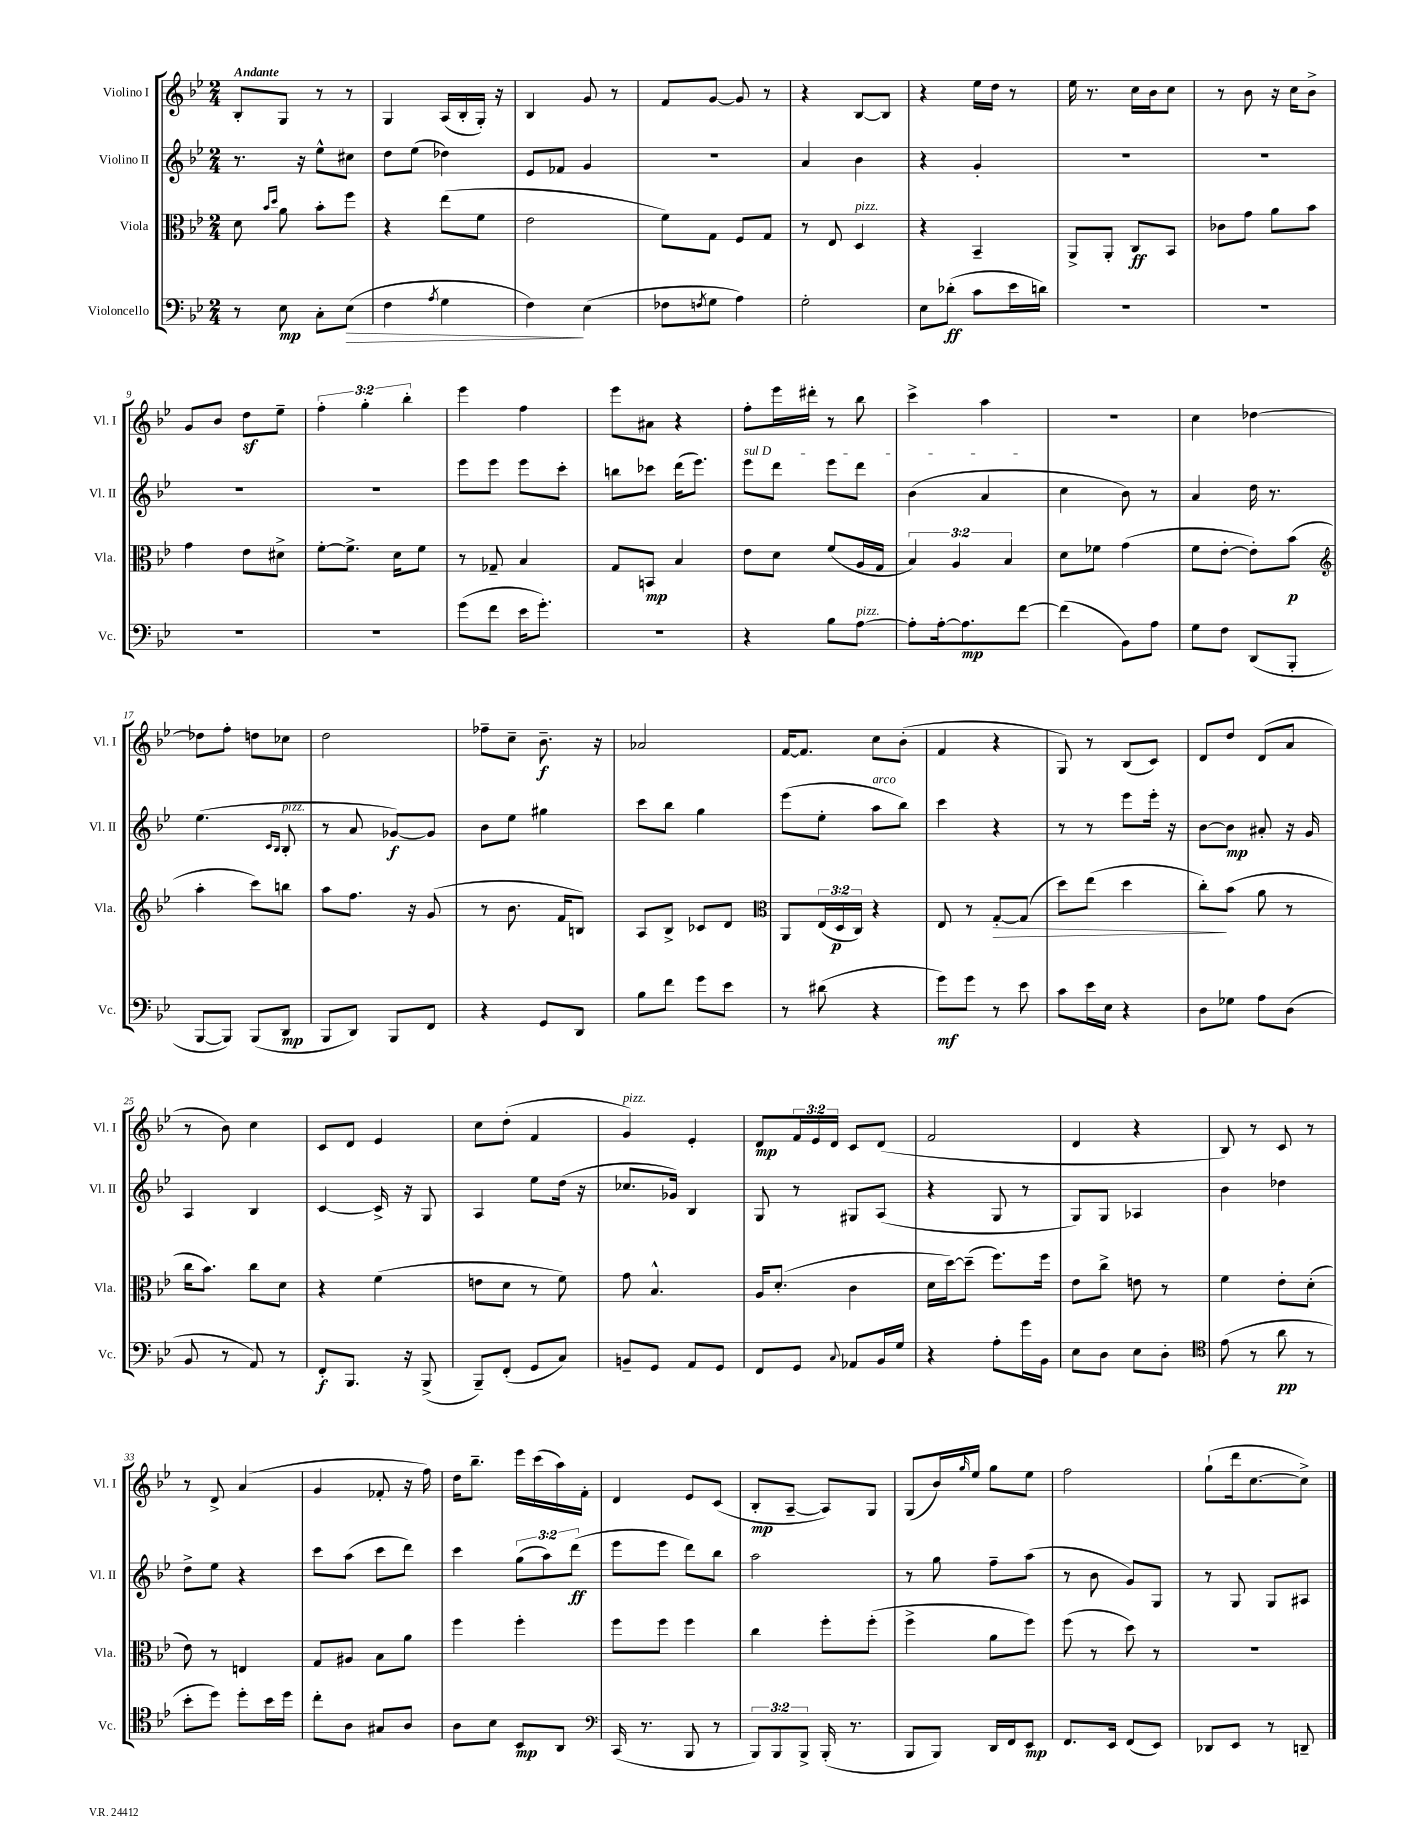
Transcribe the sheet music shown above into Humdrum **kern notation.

**kern	**kern	**kern	**kern
*staff4	*staff3	*staff2	*staff1
*clefF4	*clefC3	*clefG2	*clefG2
*k[b-e-]	*k[b-e-]	*k[b-e-]	*k[b-e-]
*M2/4	*M2/4	*M2/4	*M2/4
8r	8d\	8.r	8B-'/L
.	16qqb-/LL	.	.
.	16qqdd/JJ	.	.
8E-\	8a\	.	8G/J
.	.	16r	.
8C'\L	8b-'\L	8ee-^^\L	8r
(8E-\J	8ff\J	8cc#\J	8r
=	=	=	=
4F\	4r	8dd\L	4G/
.	.	(8ee-\J	.
8qA/	.	.	.
4G\	(8ee-\L	4dd-\)	(16A/LL
.	.	.	16B-'/
.	8f\J	.	16G'/JJ)
.	.	.	16r
=	=	=	=
4F\)	2e-\	8e-/L	4B-/
.	.	8f-/J	.
(4E-\	.	4g/	8g/
.	.	.	8r
=	=	=	=
8F-\L	8f\L)	2r	8f/L
8qF/	.	.	.
8G\J	8G\J	.	[8g/J
4A\)	8F/L	.	8g/]
.	8G/J	.	8r
=	=	=	=
2G'\	8r	4a/	4r
.	8E-/	.	.
.	4D/	4b-\	[8B-/L
.	.	.	8B-/]J
=	=	=	=
8E-\L	4r	4r	4r
(8d-'\J	.	.	.
8c\L	4BB-~/	4g'/	16ee-\LL
.	.	.	16dd\JJ
16e-\L	.	.	8r
16d\JJ)	.	.	.
=	=	=	=
2r	8AA^/L	2r	16ee-\
.	.	.	8.r
.	8AA'/J	.	.
.	8C/L	.	16cc\LL
.	.	.	16b-\J
.	8BB-/J	.	8cc\J
=	=	=	=
2r	8c-\L	2r	8r
.	8g\J	.	8b-\
.	8a\L	.	16r
.	.	.	16cc\LK
.	8b-\J	.	8b-^\J
=	=	=	=
2r	4g\	2r	8g/L
.	.	.	8b-/J
.	8e-\L	.	8dd\L
.	8d#^\J	.	8ee-~\J
=	=	=	=
2r	[8f'\L	2r	6ff'\
.	8.f^\]J	.	.
.	.	.	6gg'\
.	16d\LK	.	.
.	.	.	6bb-'\
.	8f\J	.	.
=	=	=	=
(8g\L	8r	8eee-\L	4eee-\
8f\J	8G-~/	8eee-\J	.
16e-\LK	4B-/	8eee-\L	4ff\
8.g'\J)	.	.	.
.	.	8ccc'\J	.
=	=	=	=
2r	8G/L	8bb\L	8eee-\L
.	8BB/J	8ccc-\J	8a#\J
.	4B-/	(16ddd\LK	4r
.	.	8.eee-\J)	.
=	=	=	=
4r	8e-\L	8eee-\L	8ff'\L
.	8d\J	8ddd\J	16eee-\L
.	.	.	16ddd#'\JJ
8B-\L	(8f/L	8eee-\L	8r
[8A\J	16A/L	8ddd\J	8bb-\
.	16G/JJ	.	.
=	=	=	=
8A'\]L	6B-/)	(4b-\	4ccc^\
[16A'\k	.	.	.
.	6A/	.	.
8.A\]	.	.	.
.	.	4a/	4aa\
.	6B-/	.	.
[8f\J	.	.	.
=	=	=	=
(4f\]	8d\L	4cc\	2r
.	8f-\J	.	.
8BB-\L)	(4g\	8b-\)	.
8A\J	.	8r	.
=	=	=	=
8G\L	8f\L	4a/	4cc\
8F\J	[8e-'\J	.	.
(8DD/L	8e-'\]L)	16dd\	[4dd-\
.	.	8.r	.
8BBB-'/J	(8b-\J	.	.
=	=	=	=
*	*clefG2	*	*
[8BBB-/L	4aa'\	(4.ee-\	8dd-\]L
8BBB-/]J)	.	.	8ff'\J
(8BBB-/L	8ccc\L)	.	8dd\L
.	.	16qqc/LL	.
.	.	16qqB-/JJ	.
8DD/J	8bb\J	8B-'/	8cc-\J
=	=	=	=
8BBB-/L	8aa\L	8r	2dd\
8DD/J)	8.ff\J	8a/	.
8BBB-/L	.	[8g-/L)	.
.	16r	.	.
8FF/J	(8g/	8g-/]J	.
=	=	=	=
4r	8r	8b-\L	8ff-~\L
.	8.b-\	8ee-\J	8cc~\J
8GG/L	.	4gg#\	8.b-~\
.	16f/LK	.	.
8DD/J	8B/J)	.	.
.	.	.	16r
=	=	=	=
8B-\L	8A/L	8ccc\L	2a-/
8f\J	8B-^/J	8bb-\J	.
8g\L	8c-/L	4gg\	.
8e-\J	8d/J	.	.
=	=	=	=
*	*clefC3	*	*
8r	8AA/L	(8eee-\L	[16f/LK
.	.	.	8.f/]J
(8d#\	(24E-/L	8ee-'\J	.
.	24D/	.	.
.	24C/JJ)	.	.
4r	4r	8aa\L	8cc\L
.	.	8bb-\J)	(8b-'\J
=	=	=	=
8g\L)	8E-/	4ccc\	4f/
8g\J	8r	.	.
8r	[8G'/L	4r	4r
8e-\	(8G/]J	.	.
=	=	=	=
8c\L	8dd\L)	8r	8G/)
16e-\L	(8ee-\J	8r	8r
16E-\JJ	.	.	.
4r	4dd\	8eee-\L	(8B-/L
.	.	16eee-'\Jk	8c/J)
.	.	16r	.
=	=	=	=
8D\L	8cc'\L)	[8b-\L	8d/L
8G-\J	(8b-\J	8b-\]J	8dd/J
8A\L	8a\	8a#'/	(8d/L
(8D\J	8r	16r	8a/J
.	.	16g/	.
=	=	=	=
8BB-/	16cc\LK	4A/	8r
.	8.b-\J)	.	.
8r	.	.	8b-\)
8AA/)	8cc\L	4B-/	4cc\
8r	8d\J	.	.
=	=	=	=
8FF'/L	4r	[4c/	8c/L
8.BBB-/J	.	.	8d/J
.	(4f\	16c^/]	4e-/
16r	.	16r	.
(8BBB-^/	.	8G/	.
=	=	=	=
8BBB-~/L)	8e\L	4A/	8cc\L
(8FF'/J	8d\J	.	(8dd'\J
8GG/L	8r	8ee-\L	4f/
8C/J)	8f\)	(16dd\Jk	.
.	.	16r	.
=	=	=	=
8BB~/L	8g\	8.cc-/L	4g/)
8GG/J	4.B-^^/	.	.
.	.	16g-/Jk)	.
8AA/L	.	4B-/	4e-'/
8GG/J	.	.	.
=	=	=	=
8FF/L	16A/LK	8G/	8d/L
.	(8.d'/J	.	.
8GG/J	.	8r	24f/L
.	.	.	24e-/
.	.	.	24d/JJ
8qqC/	.	.	.
8AA-/L	4c\	8G#/L	8c/L
16BB-/L	.	(8A/J	(8d/J
16G/JJ	.	.	.
=	=	=	=
4r	16d\LL	4r	2f/
.	[16dd\J)	.	.
.	(8dd~\]J	.	.
8A'\L	8.ff\L)	8G/	.
16g\L	.	8r	.
16BB-\JJ	16ff\Jk	.	.
=	=	=	=
8E-\L	8e-\L	8G/L)	4d/
8D\J	8cc^\J	8G/J	.
8E-\L	8e\	4A-/	4r
8D'\J	8r	.	.
=	=	=	=
*clefC4	*	*	*
(8e-\	4f\	4b-\	8B-/)
8r	.	.	8r
8a\	8e-'\L	4dd-\	8c/
8r	(8d'\J	.	8r
=	=	=	=
8b-'\L	8e-\)	8dd^\L	8r
8dd\J)	8r	8ee-\J	8d^/
8dd'\L	4E/	4r	(4a/
16b-\L	.	.	.
16dd\JJ	.	.	.
=	=	=	=
8cc'\L	8G/L	8ccc\L	4g/
8A\J	8A#/J	(8aa\J	.
8G#/L	8B-\L	8ccc\L	8f-'/
8A/J	8a\J	8ddd\J)	16r
.	.	.	16ff\)
=	=	=	=
8A\L	4ff\	4ccc\	16dd\LK
.	.	.	8.bb-~\J
8B-\J	.	.	.
8BB-/L	4ff'\	(12gg\L	16eee-\LL
.	.	.	(16ccc\
.	.	12aa\)	.
8AA/J	.	.	16aa\)
.	.	(12ddd\J	.
.	.	.	16f'\JJ
=	=	=	=
*clefF4	*	*	*
(16CC/	8ff\L	8eee-\L	4d/
8.r	.	.	.
.	8ff\J	8eee-\J	.
8BBB-/	4ff\	8ddd\L)	8e-/L
8r	.	8bb-\J	(8c/J
=	=	=	=
12BBB-/L)	4cc\	2aa\	8B-'/L
12BBB-/	.	.	.
.	.	.	[8A~/J
12BBB-^/J	.	.	.
(16BBB-'/	8ff'\L	.	8A/]L)
8.r	.	.	.
.	(8ff'\J	.	8G/J
=	=	=	=
8BBB-/L	4ff^\	8r	(8G/L
8BBB-/J)	.	8gg\	16b-/L)
.	.	.	16qqgg/
.	.	.	16ee-/JJ
16DD/LL	8a\L	8ff~\L	8gg\L
16FF/J	.	.	.
8EE-/J	8ff\J)	(8aa\J	8ee-\J
=	=	=	=
8.FF/L	(8ff\	8r	2ff\
.	8r	8b-\	.
16EE-/Jk	.	.	.
(8FF/L	8dd\)	8g/L)	.
8EE-/J)	8r	8G/J	.
=	=	=	=
8DD-/L	2r	8r	(8gg`\L
8EE-/J	.	8G/	16ddd\k
.	.	.	[8.cc\
8r	.	8G/L	.
8DD~/	.	8A#/J	8cc^\]J)
==	==	==	==
*-	*-	*-	*-
